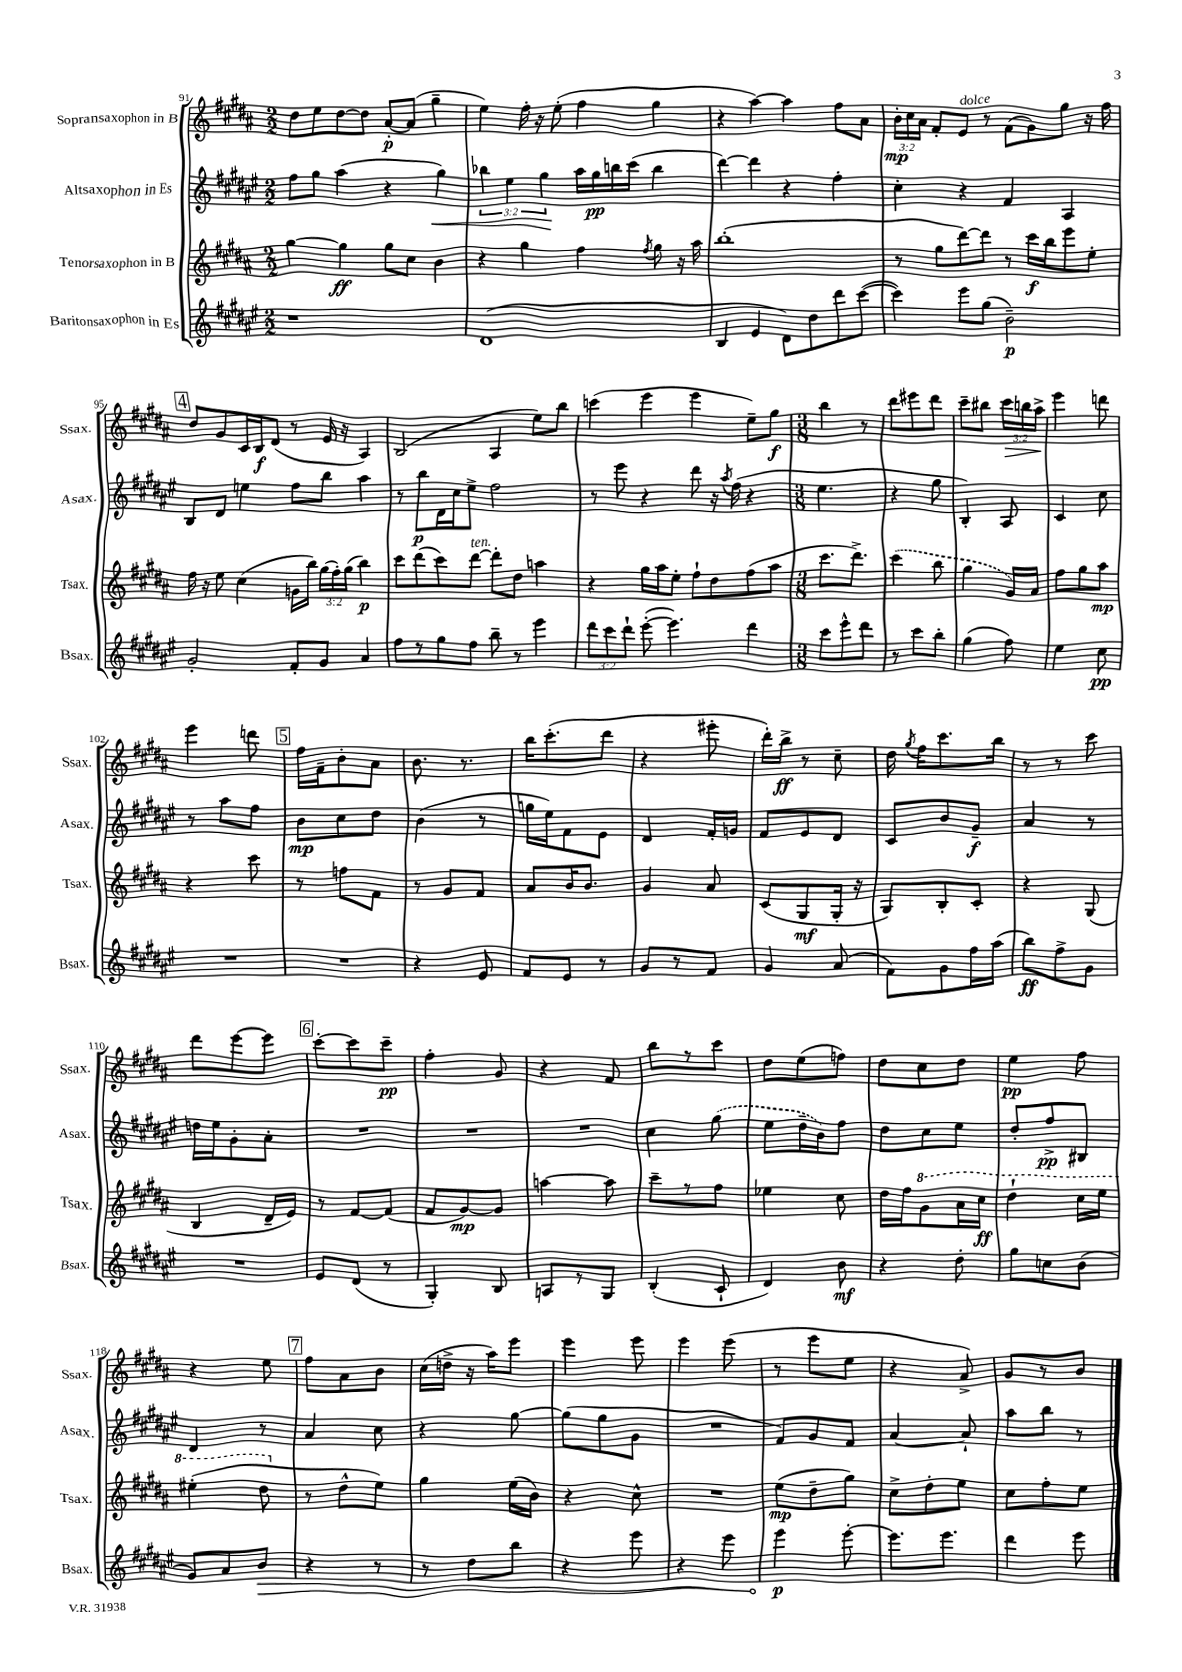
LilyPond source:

<<
\new StaffGroup <<
\new Staff = "s0" \with { instrumentName = "Sopransaxophon in B" shortInstrumentName = "Ssax." } {
    \clef treble \key b \major \numericTimeSignature \time 2/2 \override Staff.TupletNumber.text = #tuplet-number::calc-fraction-text
    \autoBeamOff dis''8[ e''8 dis''8~ dis''8] ais'8[~-.\p ais'8]( gis''4-- |
    e''4) fis''16-. r16 e''8-.( fis''4 gis''4 |
    r4 ais''4~) ais''4 fis''8[ ais'8] |
    \tuplet 3/2 { b'16[-.\mp cis''16 ais'16] } fis'8[-. e'8]^\markup { \italic "dolce" } r8 fis'8[( gis'8) gis''8] r16 fis''16 |
    \mark \markup { \box "4" } dis''8[ gis'8 cis'16 b16\f dis'8]( r8 e'16 r16 ais4) |
    b2( ais4 e''8[) b''8] |
    c'''4( e'''4 e'''4 e''8[--) gis''8]\f |
    \numericTimeSignature \time 3/8 b''4 r8 |
    dis'''8[ eis'''8 dis'''8] |
    cis'''8[-- bis''8] \tuplet 3/2 { cis'''16[\> b''16 ais''16]-> } |
    e'''4\! d'''8 |
    e'''4 d'''8 |
    \mark \markup { \box "5" } fis''16[ fis'16-- b'8-. ais'8] |
    b'8. r8. |
    b''16[ cis'''8.-.( dis'''8] |
    r4 eis'''8-. |
    dis'''16[-.) b''16]->\ff r8 cis''8-- |
    dis''16 \acciaccatura { gis''8 } fis''16[ cis'''8. b''16] |
    r8 r8 cis'''8 |
    dis'''8[ e'''8~ e'''8] |
    \mark \markup { \box "6" } cis'''8[~-. cis'''8 cis'''8]--\pp |
    fis''4-. gis'8 |
    r4 fis'8 |
    b''8[ r8 cis'''8] |
    dis''8[ e''8( f''8]) |
    dis''8[ cis''8 dis''8] |
    e''4\pp fis''8 |
    r4 e''8 |
    \mark \markup { \box "7" } fis''8[ ais'8 b'8] |
    cis''16[( d''16]-> r16 ais''16[) e'''8] |
    e'''4 e'''8 |
    e'''4 e'''8( |
    r8 e'''8[ e''8] |
    r4 ais'8->) |
    gis'8[ r8 b'8] \bar "|." |
}
\new Staff = "s1" \with { instrumentName = "Altsaxophon in Es" shortInstrumentName = "Asax." } {
    \clef treble \key fis \major \numericTimeSignature \time 2/2 \override Staff.TupletNumber.text = #tuplet-number::calc-fraction-text
    \autoBeamOff fis''8[ gis''8] ais''4( r4 gis''4\<) |
    \tuplet 3/2 { bes''4 eis''4 gis''4\! } ais''16[ gis''16\pp b''16 cis'''16]( b''4 |
    dis'''4~) dis'''4 r4 fis''4-. |
    cis''4-. r4 fis'4 ais4 |
    \mark \markup { \box "4" } b8[ dis'8] e''4 fis''8[ b''8] ais''4 |
    r8 b''8[\p dis'16 cis''16 eis''8]-> fis''2 |
    r8 eis'''8 r4 dis'''8 r16 \acciaccatura { ais''8 } fis''16( r4 |
    \numericTimeSignature \time 3/8 eis''4. |
    r4 gis''8 |
    b4-.) ais8 |
    cis'4 cis''8 |
    r8 ais''8[ fis''8] |
    \mark \markup { \box "5" } b'8[\mp cis''8 dis''8] |
    b'4( r8 |
    g''16[ eis''16) fis'8 eis'8] |
    dis'4 fis'16[-. g'16] |
    fis'8[ eis'8 dis'8] |
    cis'8[ b'8 gis'8]--\f |
    ais'4 r8 |
    d''16[ eis''16 gis'8-. ais'8]-. |
    \mark \markup { \box "6" } R4. |
    R4. |
    R4. |
    cis''4 \once \slurDashed gis''8( |
    eis''8[ dis''16-- b'16) fis''8] |
    dis''8[ cis''8 eis''8] |
    dis''8[-. fis''8->\pp bis8] |
    dis'4 r8 |
    \mark \markup { \box "7" } ais'4 cis''8 |
    r4 gis''8~ |
    gis''8[( gis''8 gis'8] |
    R4. |
    fis'8[) gis'8 fis'8] |
    ais'4~ ais'8-! |
    ais''8[ b''8] r8 \bar "|." |
}
\new Staff = "s2" \with { instrumentName = "Tenorsaxophon in B" shortInstrumentName = "Tsax." } {
    \clef treble \key b \major \numericTimeSignature \time 2/2 \override Staff.TupletNumber.text = #tuplet-number::calc-fraction-text
    \autoBeamOff gis''4~ gis''4\ff gis''8[ cis''8] b'4 |
    r4 gis''4 fis''4 \acciaccatura { fis''8 } gis''8 r16 ais''16 |
    b''1-.( |
    r8 gis''8[ dis'''8~) dis'''8] r8 cis'''16[\f b''16 e'''8 e''8]-. |
    \mark \markup { \box "4" } fis''16 r16 e''8 cis''4( g'16[ b''16]) \tuplet 3/2 { gis''16[( fis''16-.) gis''16]( } b''4\p) |
    cis'''8[ dis'''8( cis'''8) dis'''8]~^\markup { \italic "ten." } dis'''8[-. dis''8] a''4 |
    r4 gis''16[ ais''16 e''8]-. fis''8[-! dis''8 fis''8( ais''8] |
    \numericTimeSignature \time 3/8 cis'''8.[ dis'''8.]->) |
    \once \slurDashed cis'''4( b''8 |
    gis''4 gis'16[) ais'16] |
    fis''8[ gis''8 ais''8]\mp |
    r4 cis'''8 |
    \mark \markup { \box "5" } r8 f''8[ fis'8] |
    r8 gis'8[ fis'8] |
    ais'8[ b'16 b'8.] |
    gis'4 ais'8 |
    cis'8[( gis8\mf gis16]-. r16 |
    gis8[) b8-. cis'8]-. |
    r4 gis8( |
    b4 dis'16[-- e'16]) |
    \mark \markup { \box "6" } r8 fis'8[~ fis'8]( |
    fis'8[ gis'8~\mp) gis'8] |
    a''4~ a''8 |
    cis'''8[-- r8 fis''8] |
    ees''4 cis''8 |
    dis''16[ fis''16 \ottava #1 gis''8 ais''16 cis'''16]\ff |
    dis'''4-! cis'''16[ e'''16] |
    eis'''4-.( dis'''8 \ottava #0 |
    \mark \markup { \box "7" } r8 dis''8[-^ e''8]) |
    gis''4 e''16[( b'16]) |
    r4 cis''8-^ |
    R4. |
    e''8[\mp( dis''8-- gis''8]) |
    cis''8[-> dis''8-. e''8] |
    cis''8[ fis''8-. e''8] \bar "|." |
}
\new Staff = "s3" \with { instrumentName = "Baritonsaxophon in Es" shortInstrumentName = "Bsax." } {
    \clef treble \key fis \major \numericTimeSignature \time 2/2 \override Staff.TupletNumber.text = #tuplet-number::calc-fraction-text
    \autoBeamOff r1 |
    dis'1( |
    b4 eis'4 dis'8[) dis''8 dis'''8 cis'''8]~( |
    cis'''4) eis'''8[ gis''8]( b'2--\p) |
    \mark \markup { \box "4" } gis'2-. fis'8[-. gis'8] ais'4 |
    fis''8[ r8 gis''8 fis''8] b''8-- r8 eis'''4 |
    \tuplet 3/2 { dis'''8[ cis'''8 dis'''8]-! } eis'''8~-.( eis'''4.) dis'''4 |
    \numericTimeSignature \time 3/8 cis'''8[ eis'''8-^ dis'''8] |
    r8 cis'''8[ b''8]-. |
    gis''4( fis''8) |
    eis''4 cis''8\pp |
    R4. |
    \mark \markup { \box "5" } R4. |
    r4 eis'8 |
    fis'8[ eis'8] r8 |
    gis'8[ r8 fis'8] |
    gis'4 ais'8( |
    fis'8[) gis'8 fis''16 ais''16]( |
    b''8[\ff) fis''8-> gis'8] |
    R4. |
    \mark \markup { \box "6" } eis'8[ dis'8]( r8 |
    gis4-.) b8 |
    a8[ r8 gis8] |
    b4-.( cis'8-! |
    dis'4) b'8\mf |
    r4 dis''8-. |
    gis''8[ c''8 b'8]( |
    gis'8[) ais'8 \once \override Hairpin.circled-tip = ##t b'8]\> |
    \mark \markup { \box "7" } r4 r8 |
    r8 dis''8[ b''8] |
    r4 eis'''8 |
    r4 eis'''8 |
    eis'''4\p\! eis'''8~-. |
    eis'''8.[ eis'''8.] |
    dis'''4 eis'''8 \bar "|." |
}
>>
>>
\layout { \context { \Score currentBarNumber = #91 } }
